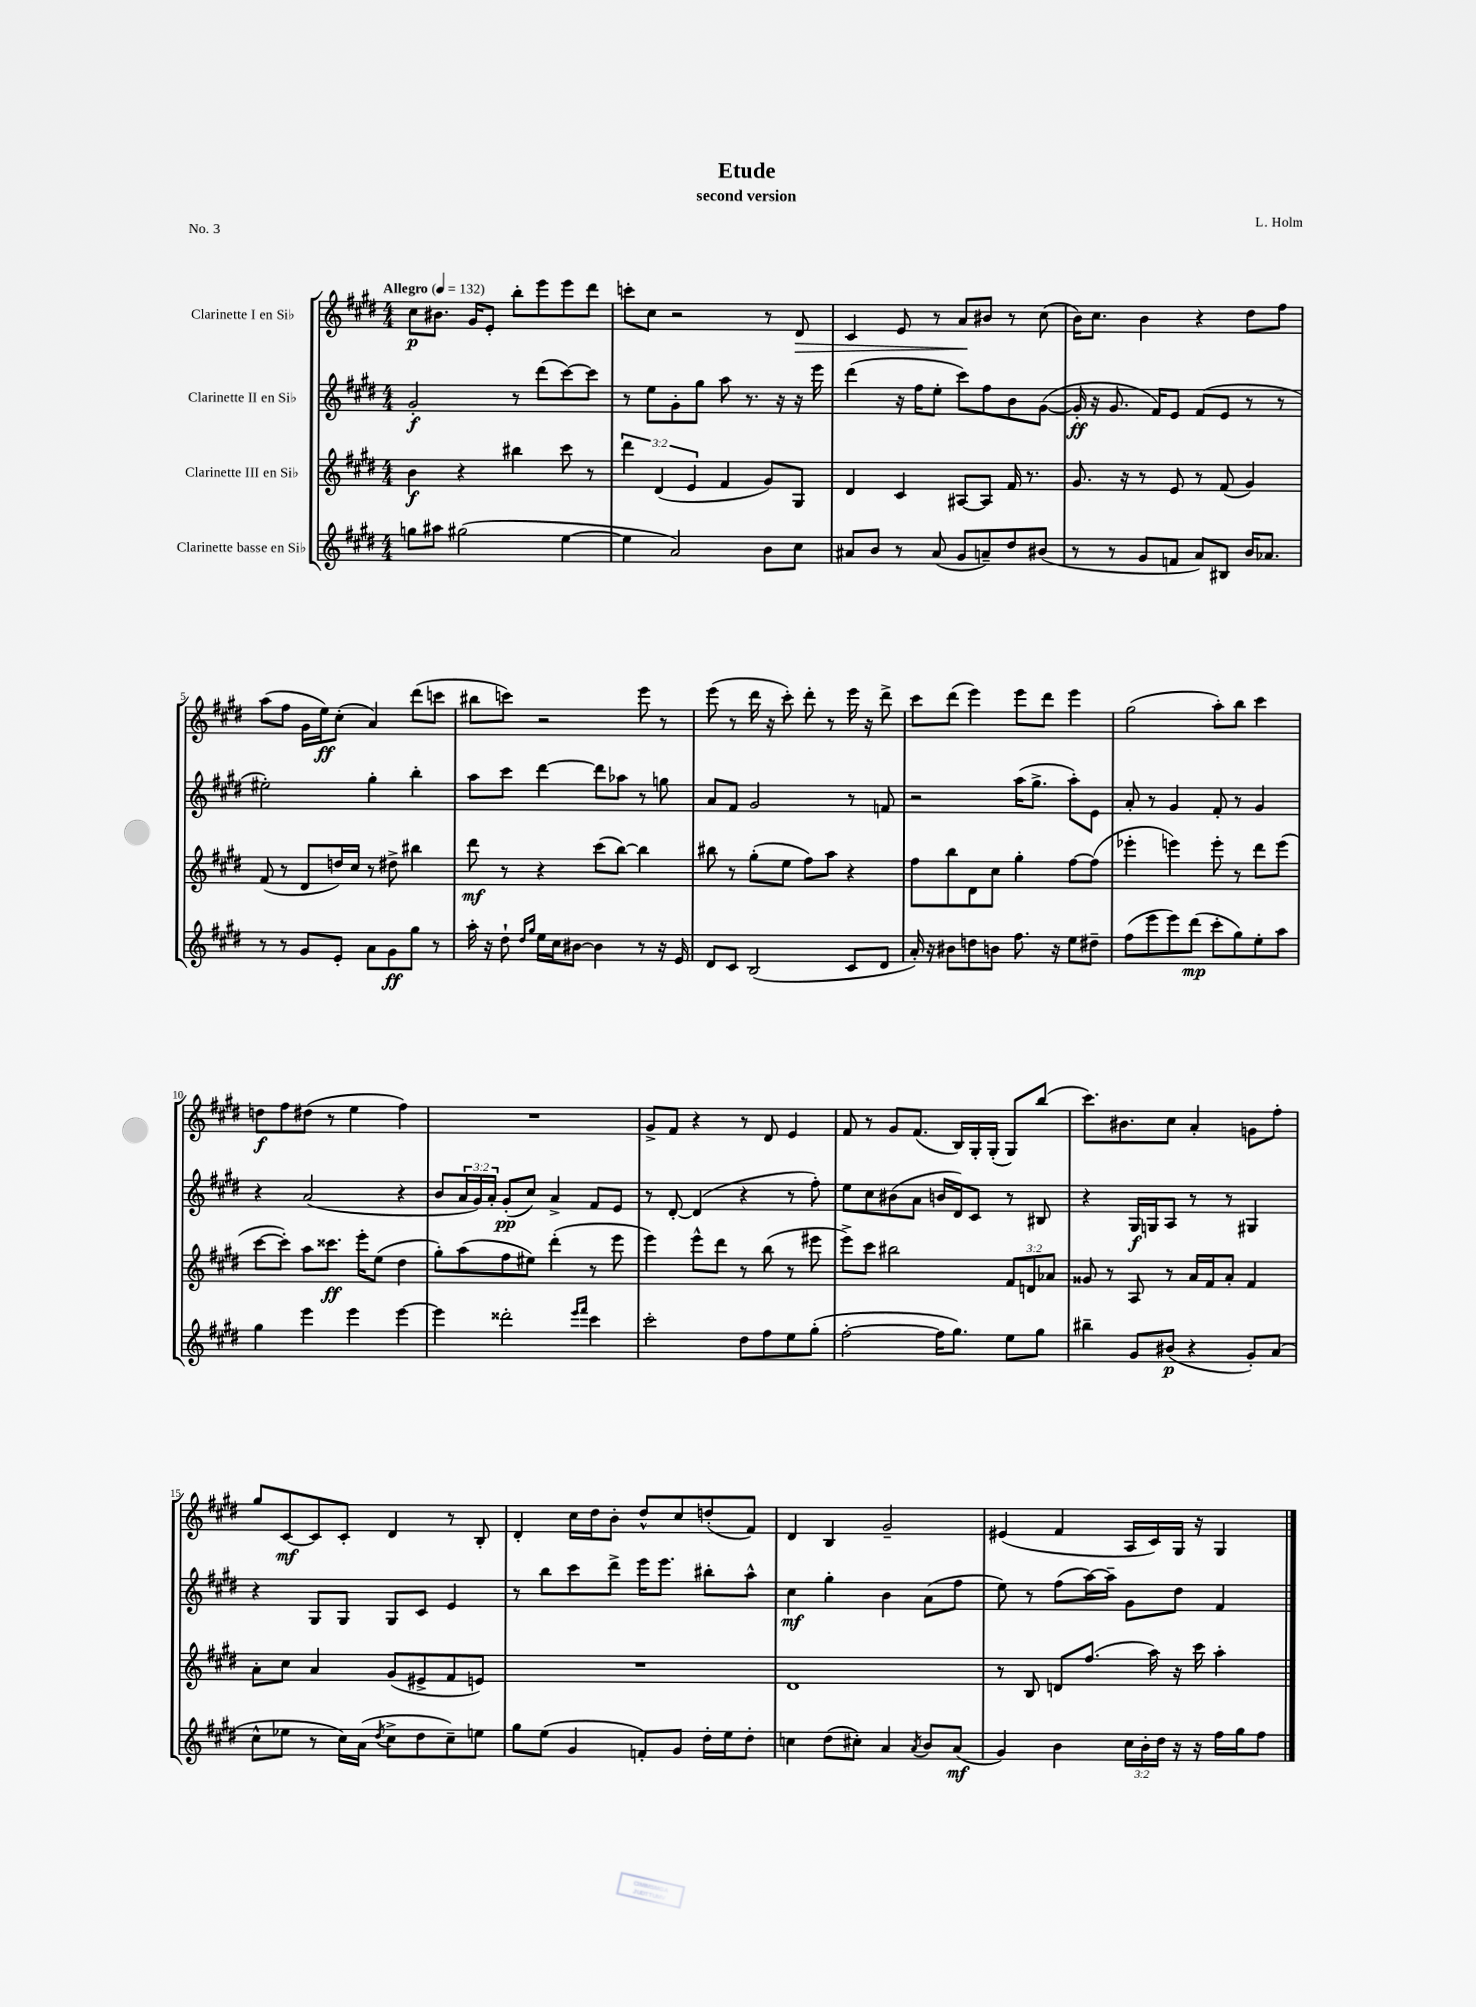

**kern	**dynam	**kern	**dynam	**kern	**dynam	**kern	**dynam
*part4	*part4	*part3	*part3	*part2	*part2	*part1	*part1
*staff4	*staff4	*staff3	*staff3	*staff2	*staff2	*staff1	*staff1
*I"Clarinette basse en Si♭	*	*I"Clarinette III en Si♭	*	*I"Clarinette II en Si♭	*	*I"Clarinette I en Si♭	*
*clefG2	*	*clefG2	*	*clefG2	*	*clefG2	*
*k[f#c#g#d#]	*	*k[f#c#g#d#]	*	*k[f#c#g#d#]	*	*k[f#c#g#d#]	*
*M4/4	*	*M4/4	*	*M4/4	*	*M4/4	*
*MM132	*	*MM132	*	*MM132	*	*MM132	*
=1	=1	=1	=1	=1	=1	=1	=1
!	!	!	!	!	!	!LO:TX:a:B:t=Allegro	!
8ggn\L	.	4b\	f	2g#'/	f	8cc#\L	p
8aa#X\J	.	.	.	.	.	8.b#X\J	.
(2gg#X\	.	4r	.	.	.	.	.
.	.	.	.	.	.	16g#/KL	.
.	.	.	.	.	.	8e'/J	.
.	.	4bb#X\	.	8r	.	8bb'\L	.
.	.	.	.	(8ddd#\L	.	8eee\	.
[4ee\	.	8ccc#\	.	[8ccc#\)	.	8eee\	.
.	.	8r	.	8ccc#\J]	.	8ddd#\J	.
=2	=2	=2	=2	=2	=2	=2	=2
4ee\]	.	6ddd#\	.	8r	.	8cccn'\L	.
.	.	.	.	8ee\L	.	8cc#\J	.
.	.	(6d#/	.	.	.	.	.
2a/)	.	.	.	8g#'\	.	2r	.
.	.	6e/	.	.	.	.	.
.	.	.	.	8gg#\J	.	.	.
.	.	4f#/	.	8aa\	.	.	.
.	.	.	.	8.r	.	.	.
8b\L	.	8g#/L)	.	.	.	8r	.
.	.	.	.	16r	.	.	.
!	!	!	!	!	!	!	!LO:HP:b
8cc#\J	.	8G#/J	.	16r	.	8d#/	>
.	.	.	.	16eee\	.	.	.
=3	=3	=3	=3	=3	=3	=3	=3
8a#X/L	.	4d#/	.	(4ddd#\	.	4c#/	.
8b/J	.	.	.	.	.	.	.
8r	.	4c#/	.	16r	.	8e/	.
.	.	.	.	16ff#\KL	.	.	.
(8a#/	.	.	.	8ee'\J	.	8r	.
8g#/L	.	[8A#X/L	.	8ccc#\L)	.	8a/L	.
8an~/)	.	8A#/J]	.	8ff#\	.	8b#X/J	]
8dd#/	.	16f#/	.	8b\	.	8r	.
.	.	8.r	.	.	.	.	.
(8b#X/J	.	.	.	([8g#\J	.	(8cc#\	.
=4	=4	=4	=4	=4	=4	=4	=4
8r	.	8.g#/	.	16g#'/]	ff	16b\KL)	.
.	.	.	.	16r	.	8.cc#\J	.
8r	.	.	.	8.g#/	.	.	.
.	.	16r	.	.	.	.	.
8g#/L	.	8r	.	.	.	4b\	.
.	.	.	.	16f#/KL)	.	.	.
8fn/J	.	8e/	.	8e/J	.	.	.
8a/L)	.	8r	.	(8f#/L	.	4r	.
8B#X/J	.	(8f#/	.	8e/J	.	.	.
16b/KL	.	4g#/)	.	8r	.	8dd#\L	.
8.a-X/J	.	.	.	.	.	.	.
.	.	.	.	8r	.	8ff#\J	.
!!LO:LB:g=z
=5	=5	=5	=5	=5	=5	=5	=5
8r	.	(8f#/	.	2ee#X'\)	.	(8aa\L	.
8r	.	8r	.	.	.	8ff#\J	.
8g#/L	.	8d#/L	.	.	.	16g#\LL	.
.	.	.	.	.	.	16ee\J)	ff
8e'/J	.	16ddn/L)	.	.	.	(8cc#'\J	.
.	.	16cc#/JJ	.	.	.	.	.
8a\L	.	8r	.	4gg#'\	.	4a/)	.
8g#\	ff	8dd#X^\	.	.	.	.	.
8gg#\J	.	4bb#X\	.	4bb'\	.	(8ddd#\L	.
8r	.	.	.	.	.	8cccn\J	.
=6	=6	=6	=6	=6	=6	=6	=6
16aa'\	.	8ddd#\	mf	8aa\L	.	8bb#X\L	.
16r	.	.	.	.	.	.	.
8dd#`\	.	8r	.	8ccc#\J	.	8cccn\J)	.
16qqdd#/LL	.	.	.	.	.	.	.
16qqgg#/JJ	.	.	.	.	.	.	.
16ee\LL	.	4r	.	[4ddd#\	.	2r	.
16cc#\J	.	.	.	.	.	.	.
[8b#X\J	.	.	.	.	.	.	.
4b#\]	.	(8ccc#\L	.	8ddd#\L]	.	.	.
.	.	[8bb\J)	.	8aa-X\J	.	.	.
8r	.	4bb\]	.	8r	.	8eee\	.
16r	.	.	.	8ggn\	.	8r	.
16e/	.	.	.	.	.	.	.
=7	=7	=7	=7	=7	=7	=7	=7
8d#/L	.	8bb#X\	.	8a/L	.	(8eee\	.
8c#/J	.	8r	.	8f#/J	.	8r	.
(2B/	.	(8gg#'\L	.	2g#/	.	16ddd#\	.
.	.	.	.	.	.	16r	.
.	.	8ee\J	.	.	.	8ccc#'\)	.
.	.	8ff#\L)	.	.	.	8ddd#'\	.
.	.	8aa\J	.	.	.	8r	.
8c#/L	.	4r	.	8r	.	16eee\	.
.	.	.	.	.	.	16r	.
8d#/J	.	.	.	8fn/	.	8ddd#^\	.
=8	=8	=8	=8	=8	=8	=8	=8
16a'/)	.	8ff#\L	.	2r	.	8ccc#\L	.
16r	.	.	.	.	.	.	.
8b#X\L	.	8bb\	.	.	.	(8ddd#\J	.
8ddn\	.	8d#\	.	.	.	4eee\)	.
8bn\J	.	8cc#\J	.	.	.	.	.
8.ff#\	.	4gg#'\	.	(16aa\KL	.	8eee\L	.
.	.	.	.	8.gg#^\J	.	.	.
.	.	.	.	.	.	8ddd#\J	.
16r	.	.	.	.	.	.	.
8ee\L	.	[8ff#\L	.	8aa'\L)	.	4eee\	.
8dd#X~\J	.	(8ff#\J]	.	8e\J	.	.	.
=9	=9	=9	=9	=9	=9	=9	=9
(8ff#\L	.	4eee-X'\	.	8a'/	.	(2gg#\	.
8eee\	.	.	.	8r	.	.	.
8eee\)	.	4eeen\)	.	4g#/	.	.	.
(8ddd#\J	mp	.	.	.	.	.	.
8ccc#'\L	.	8eee'\	.	8f#'/	.	8aa'\L)	.
8gg#\)	.	8r	.	8r	.	8bb\J	.
8ee'\	.	8ddd#\L	.	4g#/	.	4ccc#\	.
8aa\J	.	(8eee\J	.	.	.	.	.
!!LO:LB:g=z
=10	=10	=10	=10	=10	=10	=10	=10
4gg#\	.	[8ccc#\L	.	4r	.	8ddn\L	f
.	.	8ccc#'\J])	.	.	.	8ff#\	.
4eee\	.	8aa\L	.	(2a/	.	(8dd#X\J	.
.	.	8.ccc##X\J	ff	.	.	8r	.
4eee\	.	.	.	.	.	4ee\	.
.	.	16eee'\KL	.	.	.	.	.
.	.	(8ee\J	.	.	.	.	.
[4eee\	.	4dd#\	.	4r	.	4ff#\)	.
=11	=11	=11	=11	=11	=11	=11	=11
4eee\]	.	8gg#'\L)	.	8b/L	.	1r	.
.	.	(8aa\	.	24a/L	.	.	.
.	.	.	.	24g#/)	.	.	.
.	.	.	.	24a'/JJ	.	.	.
2ddd##X'\	.	8ff#\	.	(8g#'/L	pp	.	.
.	.	8ee#X\J)	.	8cc#/J)	.	.	.
.	.	(4ddd#'\	.	4a^/	.	.	.
16qqeee/LL	.	.	.	.	.	.	.
16qqfff#/JJ	.	.	.	.	.	.	.
4ccc#\	.	8r	.	8f#/L	.	.	.
.	.	8eee\	.	8e/J	.	.	.
=12	=12	=12	=12	=12	=12	=12	=12
2ccc#'\	.	4eee\)	.	8r	.	8g#^/L	.
.	.	.	.	[8d#'/	.	8f#/J	.
.	.	8eee^^\L	.	(4d#/]	.	4r	.
.	.	8ddd#\J	.	.	.	.	.
8dd#\L	.	8r	.	4r	.	8r	.
8ff#\	.	(8bb\	.	.	.	8d#/	.
8ee\	.	8r	.	8r	.	4e/	.
(8gg#'\J	.	8eee#X\	.	8ff#'\)	.	.	.
=13	=13	=13	=13	=13	=13	=13	=13
[2ff#'\	.	8eee^\L)	.	8ee\L	.	8f#/	.
.	.	8ccc#\J	.	8cc#\	.	8r	.
.	.	2bb#X\	.	(8b#X\	.	8g#/L	.
.	.	.	.	8a\J	.	(8.f#/J	.
16ff#\KL]	.	.	.	16bn/LL	.	.	.
8.gg#\J)	.	.	.	16d#/J)	.	16B/LL)	.
.	.	.	.	8c#/J	.	16G#'/	.
.	.	.	.	.	.	(16G#'/JJ	.
8ee\L	.	12f#/L	.	8r	.	8G#/L)	.
.	.	12dn/	.	.	.	.	.
8gg#\J	.	.	.	8B#X/	.	(8bb/J	.
.	.	12a-X/J	.	.	.	.	.
=14	=14	=14	=14	=14	=14	=14	=14
4bb#X~\	.	8g##X/	.	4r	.	8.ccc#\L)	.
.	.	8r	.	.	.	.	.
.	.	.	.	.	.	8.b#X\	.
8g#/L	.	8A/	.	16G#/LL	f	.	.
.	.	.	.	16Gn/J	.	.	.
(8b#X/J	p	8r	.	8A/J	.	8cc#\J	.
4r	.	16a/LL	.	8r	.	4a'/	.
.	.	16f#/J	.	.	.	.	.
.	.	8a'/J	.	8r	.	.	.
8g#'/L)	.	4f#/	.	4G#X/	.	8gn\L	.
(8a/J	.	.	.	.	.	8ff#'\J	.
!!LO:LB:g=z
=15	=15	=15	=15	=15	=15	=15	=15
8cc#^^\L	.	8a'\L	.	4r	.	8gg#/L	.
8ee-X\J	.	8cc#\J	.	.	.	[8c#/	mf
8r	.	4a/	.	8G#/L	.	8c#/]	.
16cc#\LL)	.	.	.	8G#/J	.	8c#'/J	.
(16a\JJ	.	.	.	.	.	.	.
8qdd#/	.	.	.	.	.	.	.
8cc#^\L	.	(8g#/L	.	8G#/L	.	4d#/	.
8dd#\	.	8e#X^/	.	8c#/J	.	.	.
8cc#~\)	.	8f#/	.	4e/	.	8r	.
8een\J	.	8en/J)	.	.	.	8B'/	.
=16	=16	=16	=16	=16	=16	=16	=16
8gg#\L	.	1r	.	8r	.	4d#'/	.
(8ee\J	.	.	.	8bb\L	.	.	.
4g#/	.	.	.	8ccc#\	.	16cc#\LL	.
.	.	.	.	.	.	16dd#\J	.
.	.	.	.	8ddd#^\J	.	8b'\J	.
8fn'/L)	.	.	.	16eee\KL	.	8dd#^^/L	.
.	.	.	.	8.eee\J	.	.	.
8g#/J	.	.	.	.	.	8cc#/	.
16dd#'\LL	.	.	.	8bb#X'\L	.	(8ddn'/	.
16ee\J	.	.	.	.	.	.	.
8dd#'\J	.	.	.	8aa^^\J	.	8f#/J)	.
=17	=17	=17	=17	=17	=17	=17	=17
4ccn\	.	1d#	.	4cc#\	mf	4d#/	.
(8dd#\L	.	.	.	4gg#'\	.	4B/	.
8cc#X'\J)	.	.	.	.	.	.	.
4a/	.	.	.	4b\	.	2g#~/	.
8qa/	.	.	.	.	.	.	.
8b/L	.	.	.	(8a\L	.	.	.
(8a/J	mf	.	.	8ff#\J	.	.	.
=18	=18	=18	=18	=18	=18	=18	=18
4g#/)	.	8r	.	8ee\)	.	(4e#X/	.
.	.	8B/	.	8r	.	.	.
4b\	.	8dn/L	.	(8ff#\L	.	4f#/	.
.	.	(8.ff#/J	.	[16aa\L)	.	.	.
.	.	.	.	16aa~\JJ]	.	.	.
24cc#\LL	.	.	.	8g#\L	.	16A/LL	.
24b'\	.	.	.	.	.	.	.
.	.	16aa\)	.	.	.	16c#/)	.
24dd#\JJ	.	.	.	.	.	.	.
16r	.	16r	.	8dd#\J	.	16G#/JJ	.
16r	.	16ccc#\	.	.	.	16r	.
16ff#\LL	.	4aa'\	.	4f#/	.	4G#/	.
16gg#\J	.	.	.	.	.	.	.
8ff#\J	.	.	.	.	.	.	.
==	==	==	==	==	==	==	==
*-	*-	*-	*-	*-	*-	*-	*-
